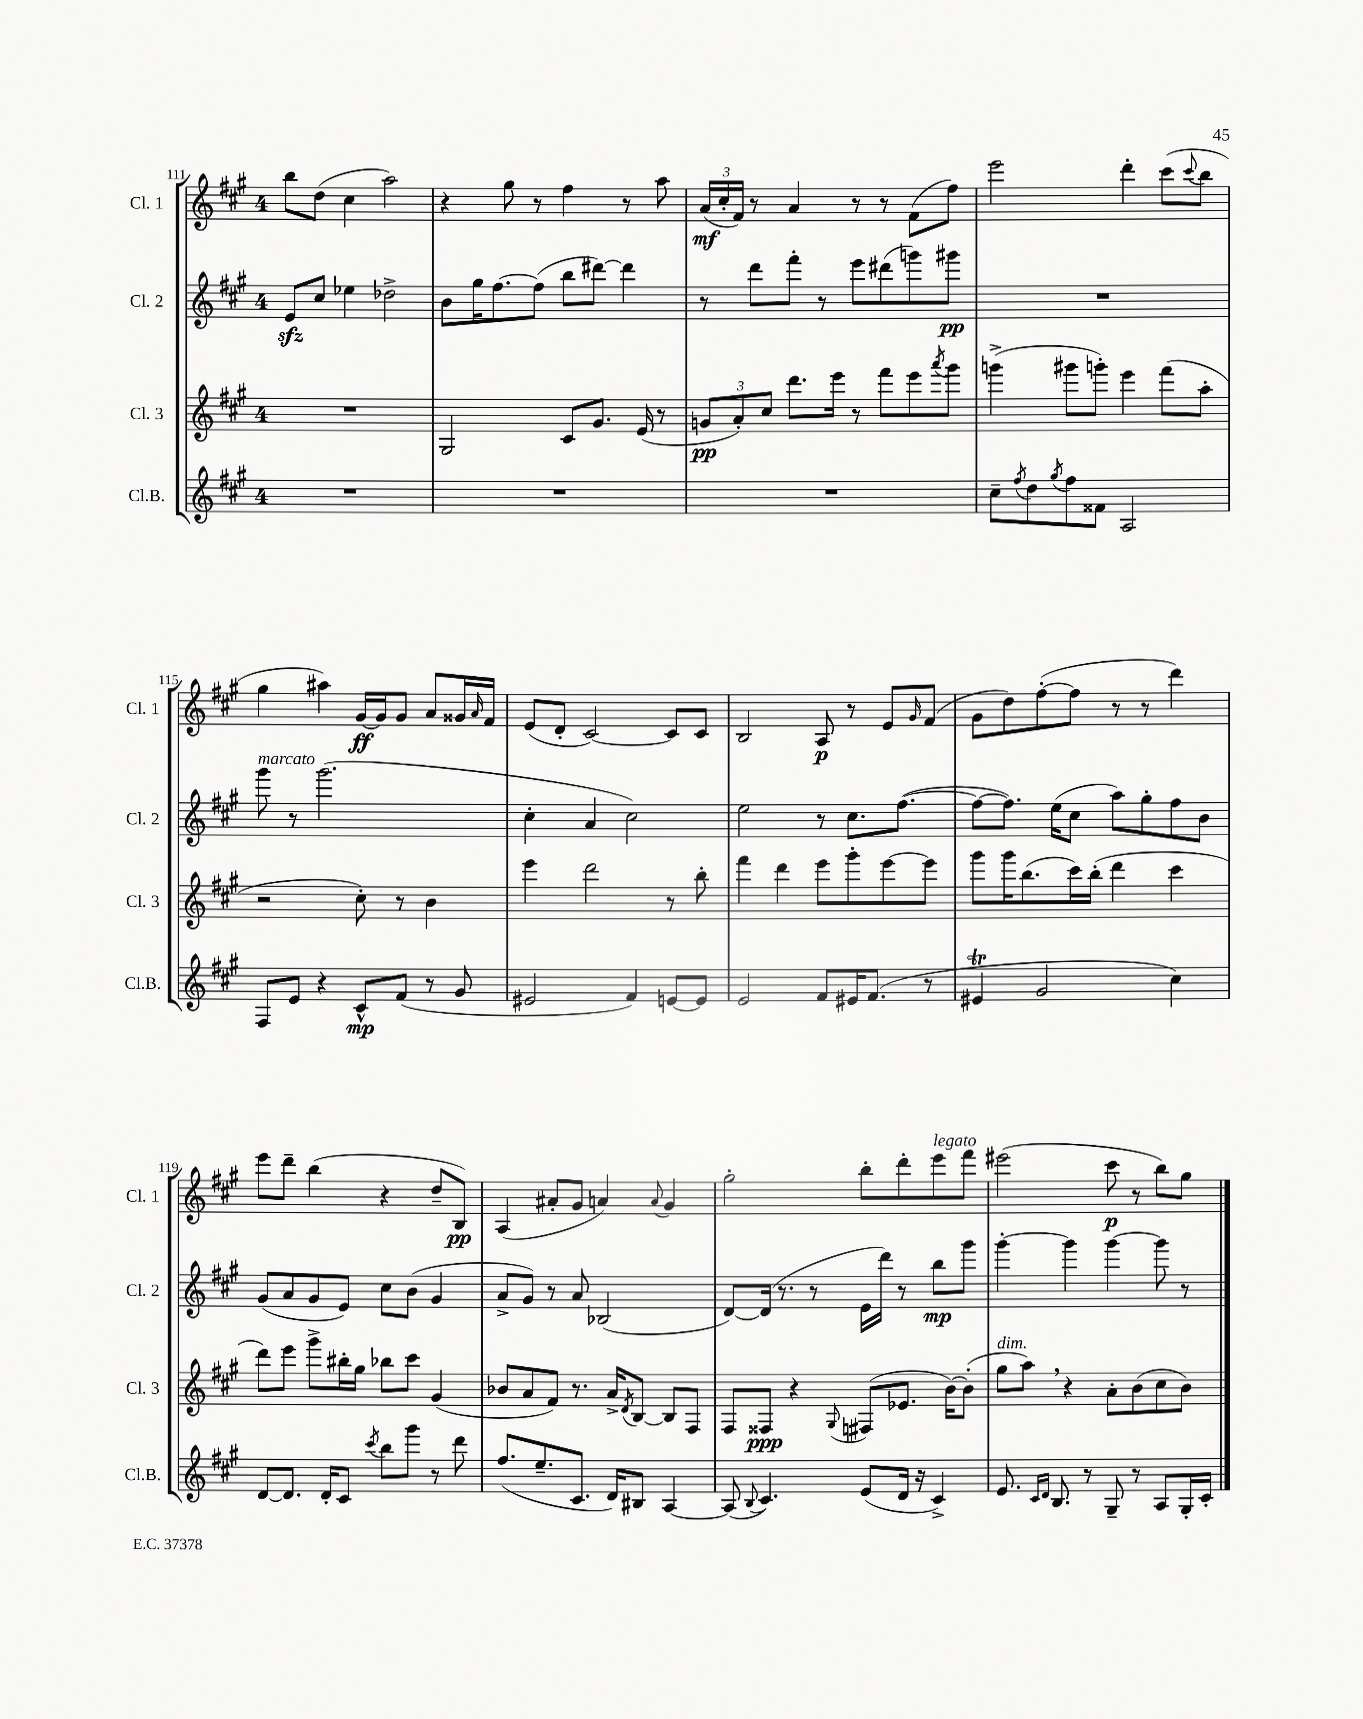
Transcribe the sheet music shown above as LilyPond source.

<<
\new StaffGroup <<
\new Staff = "s0" \with { instrumentName = "Cl. 1" shortInstrumentName = "Cl. 1" } {
    \clef treble \key a \major \once \override Staff.TimeSignature.style = #'single-digit \time 4/4
    b''8 d''8( cis''4 a''2) |
    r4 gis''8 r8 fis''4 r8 a''8 |
    \tuplet 3/2 { a'16\mf( cis''16-. fis'16) } r8 a'4 r8 r8 fis'8( fis''8) |
    e'''2 d'''4-. cis'''8( \appoggiatura { cis'''8 } b''8 |
    gis''4 ais''4) gis'16~\ff gis'16 gis'8 a'8 gisis'16 \grace { a'16 } fis'16 |
    e'8( d'8-. cis'2~) cis'8 cis'8 |
    b2 a8\p r8 e'8 \grace { gis'16 } fis'8( |
    gis'8 d''8) fis''8~-.( fis''8 r8 r8 d'''4) |
    e'''8 d'''8-- b''4( r4 d''8-- b8\pp) |
    a4( ais'8-. gis'8 a'4) \appoggiatura { a'8 } gis'4 |
    gis''2-. b''8-. d'''8-. e'''8^\markup { \italic "legato" } fis'''8 |
    eis'''2( cis'''8\p r8 b''8) gis''8 \bar "|." |
}
\new Staff = "s1" \with { instrumentName = "Cl. 2" shortInstrumentName = "Cl. 2" } {
    \clef treble \key a \major \once \override Staff.TimeSignature.style = #'single-digit \time 4/4
    e'8\sfz cis''8 ees''4 des''2-> |
    b'8 gis''16 fis''8.~ fis''8( b''8 dis'''8~) dis'''4 |
    r8 d'''8 fis'''8-. r8 e'''8 dis'''8( g'''8) gis'''8\pp |
    R1 |
    gis'''8^\markup { \italic "marcato" } r8 gis'''2.( |
    cis''4-. a'4 cis''2) |
    e''2 r8 cis''8. fis''8.~( |
    fis''8~ fis''8.) e''16( cis''8 a''8) gis''8-. fis''8 b'8 |
    gis'8( a'8 gis'8 e'8) cis''8 b'8( gis'4 |
    a'8-> gis'8) r8 a'8 bes2( |
    d'8~) d'16( r8. r8 e'16 d'''16) r8 b''8\mp gis'''8 |
    gis'''4~-. gis'''4 gis'''4~ gis'''8 r8 \bar "|." |
}
\new Staff = "s2" \with { instrumentName = "Cl. 3" shortInstrumentName = "Cl. 3" } {
    \clef treble \key a \major \once \override Staff.TimeSignature.style = #'single-digit \time 4/4
    R1 |
    gis2 cis'8 gis'8. e'16( r8 |
    \tuplet 3/2 { g'8\pp a'8-.) cis''8 } d'''8. e'''16 r8 fis'''8 e'''8 \acciaccatura { a'''8 } gis'''8 |
    g'''4->( gis'''8 g'''8-.) e'''4 fis'''8( a''8-. |
    r2 cis''8-.) r8 b'4 |
    e'''4 d'''2 r8 b''8-. |
    fis'''4 d'''4 e'''8 gis'''8-. e'''8~ e'''8 |
    gis'''8 gis'''16 b''8.( cis'''16) b''16-.( d'''4 cis'''4 |
    d'''8) e'''8 gis'''8-> bis''16-. gis''16 bes''8 cis'''8 gis'4( |
    bes'8 a'8 fis'8) r8. a'16-> \acciaccatura { d'8 } b8~ b8 fis8 |
    fis8 fisis8\ppp r4 \appoggiatura { gis8 } fis8( ees'8. b'16~) b'8-.( |
    gis''8^\markup { \italic "dim." } a''8) \breathe r4 a'8-. b'8( cis''8 b'8) \bar "|." |
}
\new Staff = "s3" \with { instrumentName = "Cl.B." shortInstrumentName = "Cl.B." } {
    \clef treble \key a \major \once \override Staff.TimeSignature.style = #'single-digit \time 4/4
    R1 |
    R1 |
    R1 |
    cis''8-- \acciaccatura { fis''8 } d''8 \acciaccatura { gis''8 } fis''8 fisis'8 a2 |
    fis8 e'8 r4 cis'8-^\mp fis'8( r8 gis'8 |
    eis'2 fis'4) e'8~ e'8 |
    e'2 fis'8 eis'16 fis'8.( r8 |
    eis'4\trill gis'2 cis''4) |
    d'8~ d'8. d'16-. cis'8 \acciaccatura { cis'''8 } b''8 gis'''8 r8 d'''8 |
    fis''8.( e''8.-- cis'8. d'16) bis8 a4~ |
    a8( \appoggiatura { b8 } cis'4.) e'8( d'16 r16 cis'4->) |
    e'8. \grace { cis'16 d'16 } b8. r8 gis8-- r8 a8 gis16-. cis'16-. \bar "|." |
}
>>
>>
\layout { \context { \Score currentBarNumber = #111 } }
